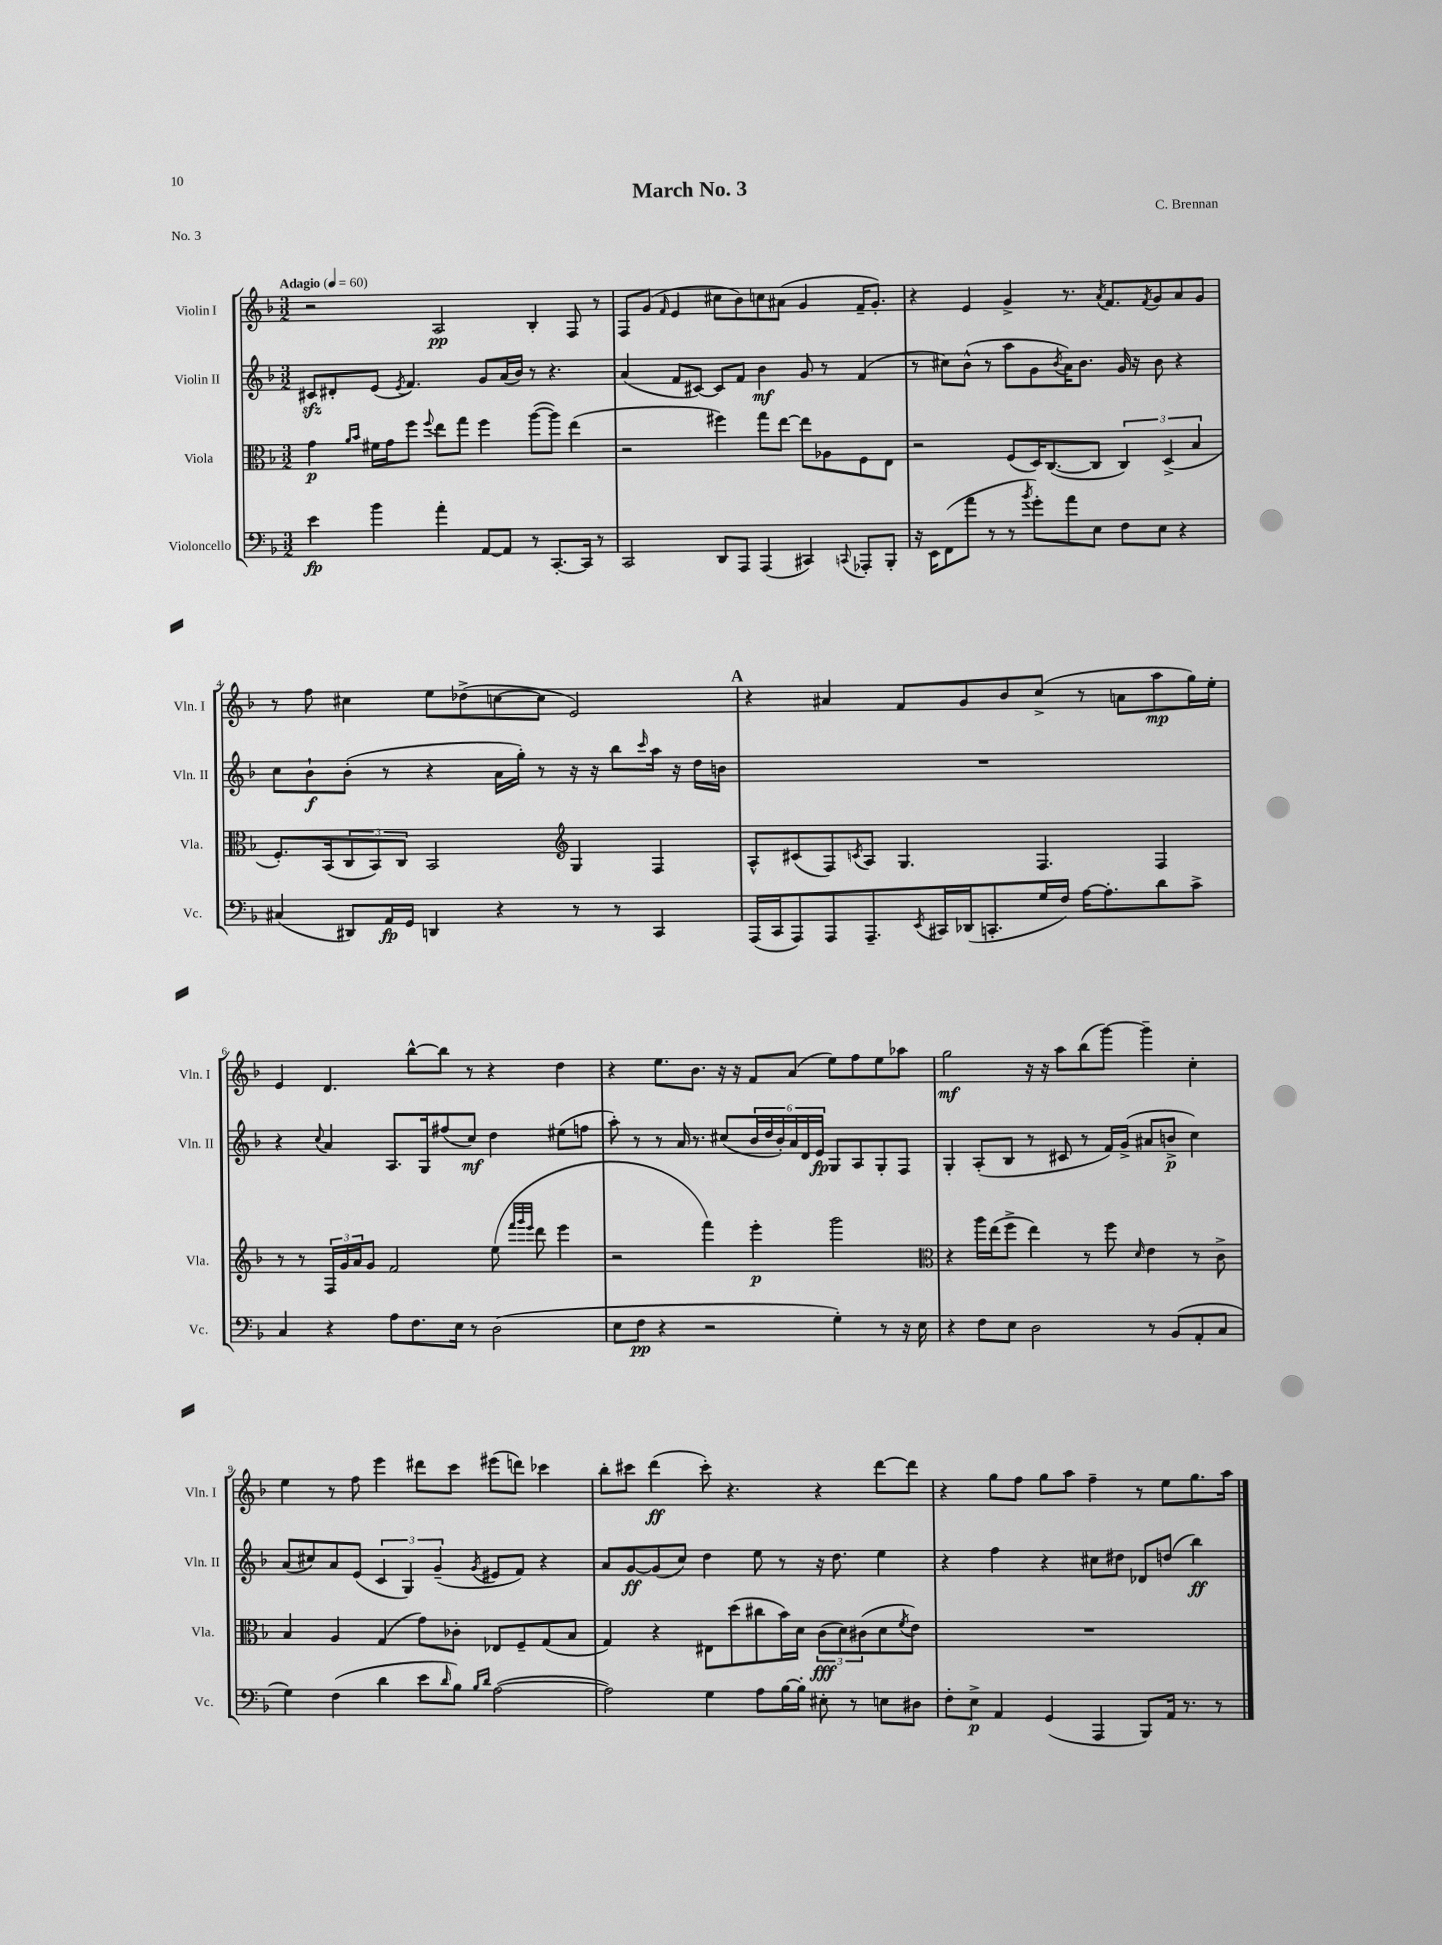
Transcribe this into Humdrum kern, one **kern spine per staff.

**kern	**kern	**kern	**kern
*staff4	*staff3	*staff2	*staff1
*clefF4	*clefC3	*clefG2	*clefG2
*k[b-]	*k[b-]	*k[b-]	*k[b-]
*M3/2	*M3/2	*M3/2	*M3/2
*MM60	*MM60	*MM60	*MM60
4e\	4g\	8c#/L	2r
.	.	8d#'/	.
.	16qqa/LL	.	.
.	16qqb-/JJ	.	.
4b-\	16f#\LL	(8e/J	.
.	16g\J	.	.
.	.	8qe/	.
.	8ff\J	4.f/)	.
.	8qqff/	.	.
4a'\	8ee\L	.	2A/
.	8gg\J	.	.
[8AA/L	4ff\	8g/L	.
8AA/]J	.	(16a/L	.
.	.	16b-/JJ)	.
8r	([8aa\L	8r	4B-'/
[8.CC'/L	8aa\]J)	4.r	.
.	(4ee\	.	8F/
16CC/]Jk	.	.	.
8r	.	.	8r
=	=	=	=
2CC/	2r	(4a/	8F/L
.	.	.	(8g/J
.	.	.	16qqf/
.	.	8f/L	4e/
.	.	[8c#/J)	.
8DD/L	4ff#\)	8c#/]L	8cc#\L
8AAA/J	.	8f/J	8b-\)
(4AAA/	8gg\L	4b-\	8cc\
.	[8ee\J	.	(8a#\J
4CC#/)	8ee\]L	8g/	4g/
.	8A-\	8r	.
8qqCC/	.	.	.
8AAA-'/L	8F\	(4f/	16f~/LK
.	.	.	8.g'/J)
8BBB-'/J	8E\J	.	.
=	=	=	=
16r	2r	8r	4r
16EE\LK	.	.	.
(8FF\	.	8cc#\L)	.
8a\J	.	(8b-^^\J	4e/
8r	.	8r	.
8r	(8F/L	8aa\L	4g^/
8qb-/	.	.	.
8g'\L)	16D/K)	8g\	.
.	([8.C/	.	.
.	.	8qb-/	.
8a\	.	16a\K)	8.r
.	.	8.b-\J	.
8E\J	8C/]J	.	.
.	.	.	8qa/
.	.	.	8.f/L
8F\L	6C/)	16g/	.
.	.	16r	.
.	.	.	8qf/
8E\J	.	8b-\	8g/
.	(6D^/	.	.
4r	.	4r	8a/
.	6B-/	.	.
.	.	.	8g/J
=	=	=	=
(4C#/	8.F'/L)	8cc\L	8r
.	.	8b-`\	8ff\
.	(16BB-/k	.	.
8DD#/L)	12C/	(8b-'\J	4cc#\
.	12BB-/)	.	.
16AA/L	.	8r	.
.	12C/J	.	.
16GG/JJ	.	.	.
4DD/	2BB-/	4r	8ee\L
.	.	.	(8dd-^\
4r	.	16a\LL	[8cc\
.	.	16gg'\JJ)	.
.	.	8r	8cc\]J
*	*clefG2	*	*
8r	4G/	16r	2e/)
.	.	16r	.
8r	.	8bb-\L	.
.	.	16qqccc/	.
4CC/	4F/	16aa\Jk	.
.	.	16r	.
.	.	16dd\LL	.
.	.	16b\JJ	.
=	=	=	=
(16AAA/LL	8A^^/L	1.r	4r
16CC/J	.	.	.
8AAA/)	(8c#/	.	.
8AAA/	8F/)	.	4a#/
.	8qc/	.	.
8.AAA~/	8A/J	.	.
.	4.G/	.	8f/L
8qEE/	.	.	.
16CC#/L	.	.	.
(16DD-/J	.	.	8g/
8.CC'/	.	.	.
.	.	.	8b-/
16G/L	4.F/	.	(8cc^/J
16F/JJ)	.	.	.
[16A\LK	.	.	8r
8.A'\]	.	.	.
.	.	.	8a\L
8d\	4F/	.	8aa\
8c^\J	.	.	16gg\L)
.	.	.	16ee'\JJ
=	=	=	=
4C/	8r	4r	4e/
.	8r	.	.
.	.	8qqcc/	.
4r	24F/LL	4a/	4.d/
.	24g/	.	.
.	24a/J	.	.
.	8g/J	.	.
8A\L	2f/	8.A/L	.
8.F\	.	.	[8bb-^^\L
.	.	16G/k	.
.	.	(8ff#/	8bb-\]J
16E\Jk	.	.	.
8r	.	8cc/J)	8r
(2D\	(8ee\	4dd\	4r
.	32qqfff/LLL	.	.
.	32qqggg/	.	.
.	32qqeee/JJJ	.	.
.	8ddd\	.	.
.	4eee\	(8ee#\L	4dd\
.	.	8ff\J	.
=	=	=	=
8E\L	2r	8aa'\)	4r
8F\J	.	8r	.
4r	.	8r	8.ee\L
.	.	16a/	.
.	.	8.r	8.b-\J
2r	4fff\)	.	.
.	.	(8cc#/L	16r
.	.	.	16r
.	4eee'\	24b-/L	8f/L
.	.	24dd/	.
.	.	24b-'/)	.
.	.	24a/	(8a/J
.	.	24d/	.
.	.	24e/JJ	.
4G'\)	2ggg\	8G/L	8ee\L)
.	.	8A/	8ff\
8r	.	8G'/	8ee\
16r	.	8F/J	8aa-\J
16E\	.	.	.
=	=	=	=
*	*clefC3	*	*
4r	4r	4G'/	2gg\
8F\L	16aa\LL	(8A'/L	.
.	(16ee\J	.	.
8E\J	8ff^\J	8B-/J	.
2D\	4ee\)	8r	16r
.	.	.	16r
.	.	8c#/	8aa\L
.	8r	8r	(8bb-\
.	8ff\	16f/LL)	[8ggg\J)
.	.	(16g^/JJ	.
.	16qqd/	.	.
8r	4e\	8a#/L	4ggg~\]
(8BB-/L	.	8b^/J	.
8AA'/	8r	4cc\)	4cc'\
8C/J	8c^\	.	.
=	=	=	=
4G\)	4B-/	(8a/L	4ee\
.	.	8cc#/)	.
(4F\	4A/	8a/	8r
.	.	(8e/J	8ff\
4d\	(4G/	6c/	4eee\
.	.	6G/)	.
8e\L	8g\L)	.	8ddd#\L
.	.	(6g~/	.
16qqd/	.	.	.
8B-\J)	8c-'\J	.	8ccc\J
16qqB-/LL	.	.	.
16qqd/JJ	.	8qg/	.
([2A\	8E-/L	8e#/L	(8eee#\L
.	8F~/	8f/J)	8ddd\J)
.	(8G/	4r	4ccc-\
.	8B-/J	.	.
=	=	=	=
2A\])	4G/)	8a/L	8bb-'\L
.	.	[8g/	8ccc#\J
.	4r	(8g/]	(4ddd\
.	.	8cc/J)	.
4G\	8E#\L	4dd\	8ccc#'\)
.	(8dd\	.	4.r
8A\L	8cc#\	8ee\	.
[16B-\L	16b-\L)	8r	.
16B-'\]JJ	16d\JJ	.	.
8E#'\	(12c\L	16r	4r
.	.	8.dd\	.
.	12d\)	.	.
8r	.	.	.
.	(12c#\	.	.
8E\L	8d\	4ee\	[8ddd\L
.	8qf/	.	.
8D#\J	8e\J)	.	8ddd\]J
=	=	=	=
8F'\L	1.r	4r	4r
8E^\J	.	.	.
4AA/	.	4ff\	8gg\L
.	.	.	8ff\J
(4GG/	.	4r	8gg\L
.	.	.	8aa\J
4AAA/	.	8cc#\L	4ff~\
.	.	8dd#\J	.
8BBB-/L)	.	8d-/L	8r
16AA/Jk	.	(8dd/J	8ee\L
8.r	.	.	.
.	.	4bb-\)	8.gg\
8r	.	.	.
.	.	.	16aa\Jk
==	==	==	==
*-	*-	*-	*-
